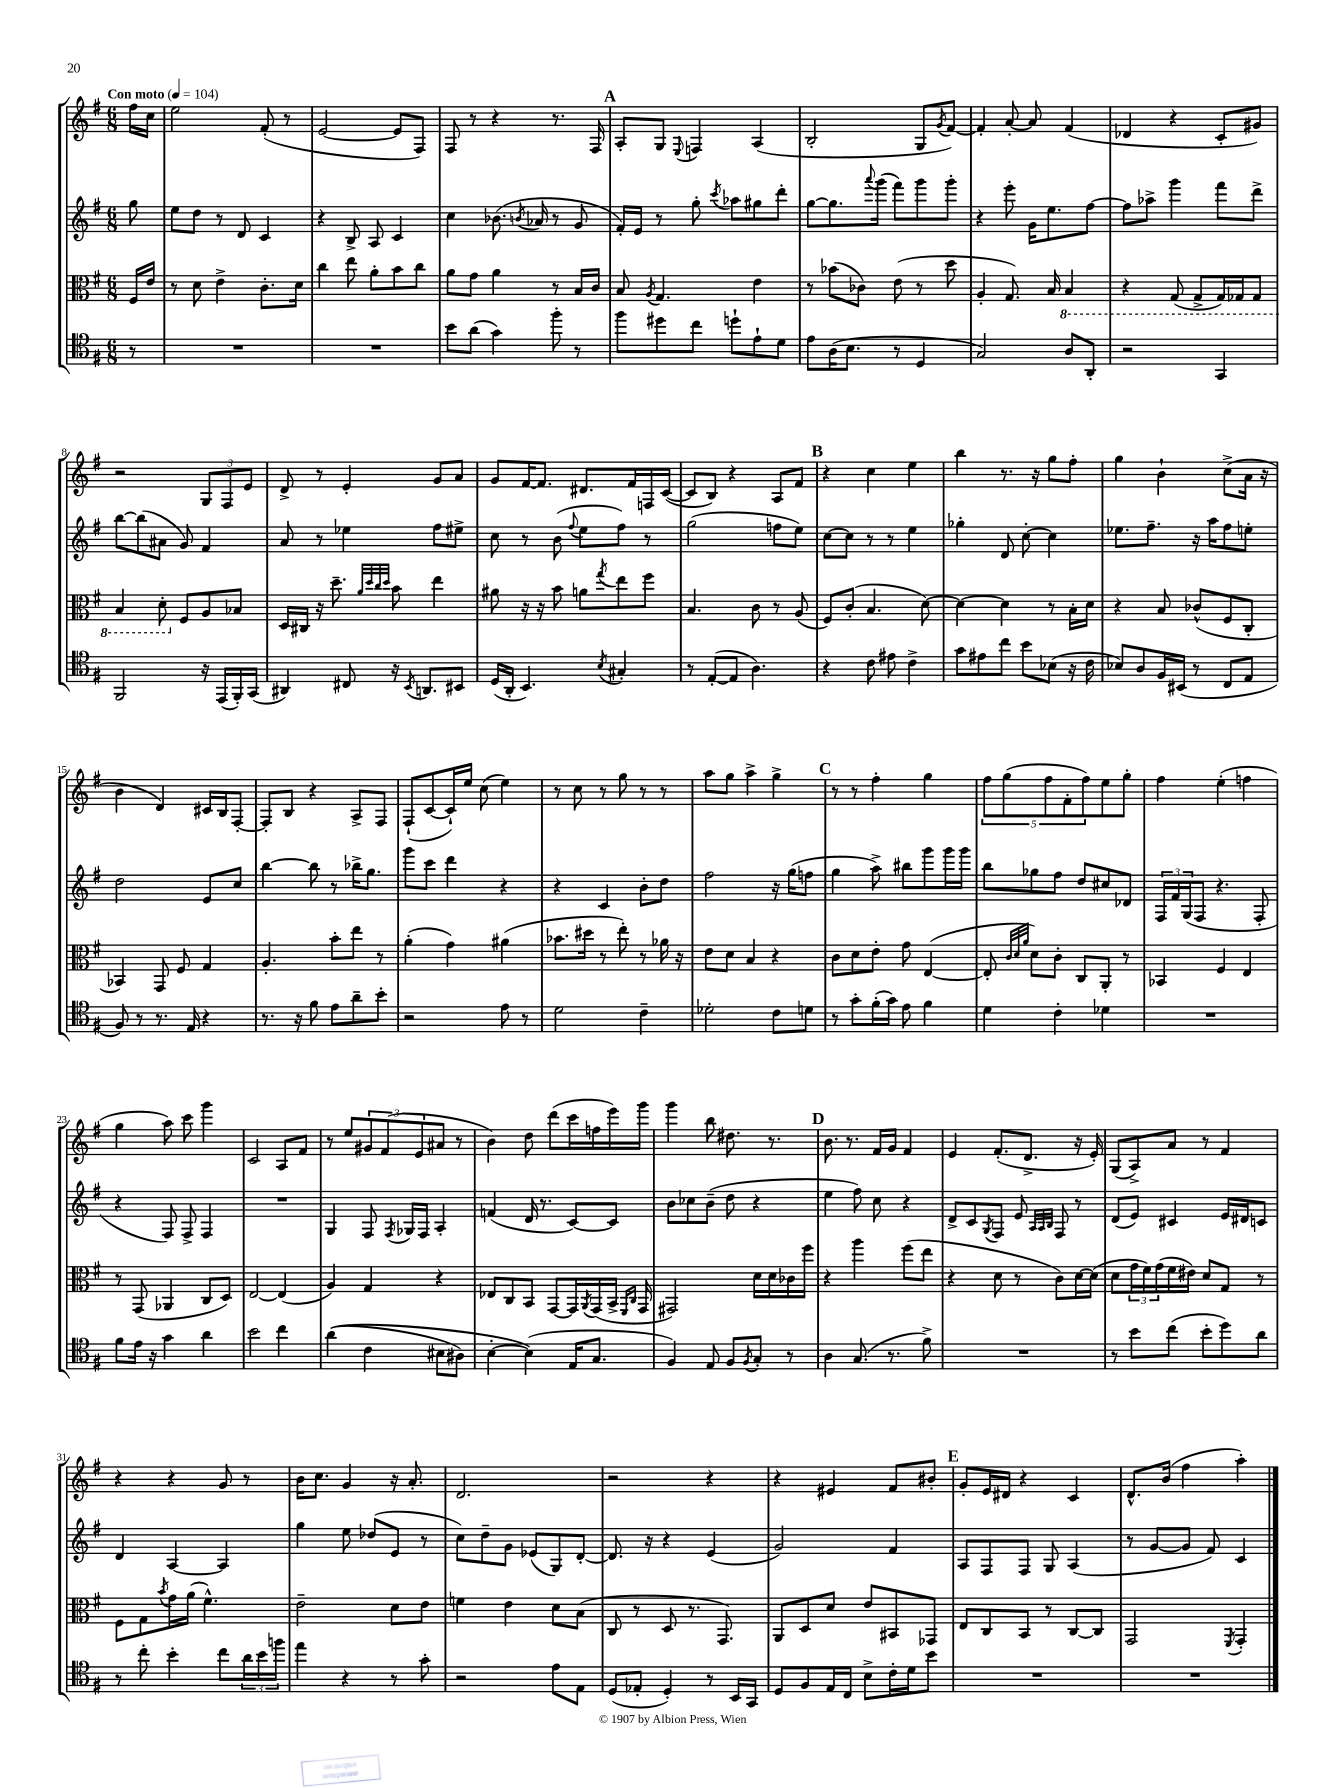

**kern	**kern	**kern	**kern
*staff4	*staff3	*staff2	*staff1
*clefC4	*clefC3	*clefG2	*clefG2
*k[f#]	*k[f#]	*k[f#]	*k[f#]
*M6/8	*M6/8	*M6/8	*M6/8
*MM104	*MM104	*MM104	*MM104
8r	16F#	8gg	16ff#
.	16e	.	16cc
=	=	=	=
2.r	8r	8ee	2ee
.	8d	8dd	.
.	4e^	8r	.
.	.	8d	.
.	8.c'	4c	(8f#'
.	.	.	8r
.	16d	.	.
=	=	=	=
2.r	4cc	4r	[2e
.	8ee	8B^	.
.	8a'	8A	.
.	8b	4c	8e]
.	8cc	.	8F#)
=	=	=	=
8b	8a	4cc	8F#
(8a	8g	.	8r
4g)	4a	(8.b-	4r
.	.	8qb	.
.	.	16a-	.
8ff#'	8r	8r	8.r
8r	16B	8g	.
.	16c	.	16F#
=	=	=	=
8ff#	8B	16f#')	8A'
.	.	16e	.
.	8qA	.	.
8dd#	4.G	8r	8G
.	.	.	8qqE
8cc	.	8gg'	4F
.	.	8qccc	.
8dd`	.	8aa-	.
8e`	4e	8gg#	(4A
8d	.	8ddd'	.
=	=	=	=
8e	8r	[8gg	2B'
(16A	(8b-	8.gg]	.
8.B	.	.	.
.	8c-)	.	.
.	.	8qqaaa	.
.	.	(16ggg	.
8r	(8e	8fff#)	.
4D	8r	8ggg	8G
.	.	.	8qg
.	8dd	8ggg'	[8f#)
=	=	=	=
2G)	4A'	4r	4f#']
.	8.G)	8eee'	[8a'
.	.	16g	8a]
.	16B	8.ee	.
8A	4BB	.	(4f#
8AA'	.	[8ff#	.
=	=	=	=
2r	4r	8ff#]	4d-
.	.	8aa-^	.
.	(8GG	4ggg	4r
.	8GG^	.	.
4GG	16GG)	8fff#	8c'
.	16GG-	.	.
.	8GG-	8ddd^	8g#)
=	=	=	=
2FF#	4BB	[8bb	2r
.	.	(8bb]	.
.	8D'	8a#	.
.	8F#	8g)	.
16r	8A	4f#	12G
(16EE	.	.	.
.	.	.	12F#
16FF#')	8B-	.	.
.	.	.	12e
(16GG	.	.	.
=	=	=	=
4AA#)	16D	8a	8d^
.	16C#	.	.
.	16r	8r	8r
.	8.dd~	.	.
8C#	.	4ee-	4e'
.	32qqa	.	.
.	32qqdd	.	.
.	32qqcc	.	.
.	32qqdd	.	.
16r	8b	.	.
8qBB	.	.	.
8.AA	.	.	.
.	4ee	8ff#	8g
8BB#	.	8ee#^	8a
=	=	=	=
(16D	8a#	8cc	8g
16AA'	.	.	.
4.BB)	16r	8r	[16f#
.	16r	.	8.f#]
.	8b	(8b	.
.	.	8qqff#	.
.	8a	8ee	8.d#
8qB	8qgg	.	.
4G#'	8ee	8ff#)	.
.	.	.	16f#
.	8ff#	8r	16F
.	.	.	([16c
=	=	=	=
8r	4.B	(2gg	8c]
([8E'	.	.	8B)
8E]	.	.	4r
4.A)	8c	.	.
.	8r	8ff	8A
.	(8A	8ee)	8f#
=	=	=	=
4r	8F#)	[8cc	4r
.	(8c'	8cc]	.
8c	4.B	8r	4cc
8e#	.	8r	.
4c^	.	4ee	4ee
.	[8d)	.	.
=	=	=	=
8g	4d_	4gg-'	4bb
8e#	.	.	.
8cc	4d]	8d	8.r
8b	.	[8cc'	.
.	.	.	16r
(8B-	8r	4cc]	8gg
16r	16B'	.	8ff#'
16c	16d	.	.
=	=	=	=
8B-)	4r	8.ee-	4gg
8A	.	.	.
.	.	8.ff#~	.
16F#	8B	.	4b`
(16BB#	.	.	.
8r	(8c-^^	16r	.
.	.	16aa	.
8C	8F#	8ff#	(8cc^
8E	8C'	8ee'	16a
.	.	.	16r
=	=	=	=
8F#)	4BB-)	2dd	4b
8r	.	.	.
8.r	8GG	.	4d)
.	8F#	.	.
16E	.	.	.
4r	4G	8e	16c#
.	.	.	16B
.	.	8cc	[8F#'
=	=	=	=
8.r	4.A'	[4bb	8F#']
.	.	.	8B
16r	.	.	.
8f#	.	8bb]	4r
8e	8b'	8r	.
8a~	8ee	16bb-^	8A^
.	.	8.gg	.
8b'	8r	.	8F#
=	=	=	=
2r	(4a'	8ggg	(8F#`
.	.	8ccc	[8c
.	4g)	4ddd	16c`])
.	.	.	16ee
.	.	.	(8cc
8e	(4a#	4r	4ee)
8r	.	.	.
=	=	=	=
2d	8.b-	4r	8r
.	.	.	8cc
.	16dd#	.	.
.	8r	4c	8r
.	8ee')	.	8gg
4c~	8r	8b'	8r
.	16a-	8dd	8r
.	16r	.	.
=	=	=	=
2d-'	8e	2ff#	8aa
.	8d	.	8gg
.	4B	.	4aa^
8c	4r	16r	4gg^
.	.	(16gg	.
8d	.	8ff	.
=	=	=	=
8r	8c	4gg	8r
8g'	8d	.	8r
(16f#'	8e'	8aa^)	4ff#'
16g)	.	.	.
8e	8g	8bb#	.
4f#	([4E	8ggg	4gg
.	.	16ggg	.
.	.	16ggg	.
=	=	=	=
4d	8E']	8bb	10ff#
.	.	.	(10gg
.	32qqc	.	.
.	32qqd	.	.
.	32qqa	.	.
.	8d)	8gg-	.
.	.	.	10ff#
4c'	8c'	8ff#	.
.	.	.	10f#'
.	8C	8dd	.
.	.	.	10ff#)
4d-	8AA'	8cc#	8ee
.	8r	8d-	8gg'
=	=	=	=
2.r	4BB-	24F#	4ff#
.	.	24f#	.
.	.	(24G	.
.	.	8F#	.
.	4F#	4.r	(4ee'
.	4E	.	4ff
.	.	8F#'	.
=	=	=	=
8f#	8r	4r	4gg
16e	(8GG	.	.
16r	.	.	.
4g	4AA-	8F#)	8aa)
.	.	8F#^	8ccc
4a	8C	4F#	4ggg
.	8D)	.	.
=	=	=	=
2b	[2E	2.r	2c
4cc	(4E]	.	8A
.	.	.	8f#
=	=	=	=
&((4a	4A)	4G	8r
.	.	.	8ee
4c	4G	8F#	12g#
.	.	.	(12f#
.	.	8qF#	.
.	.	16G-	.
.	.	.	12e
.	.	16F#	.
8B#	4r	4A'	8a#
8A#)	.	.	8r
=	=	=	=
[4B'	8E-	(4f	4b)
.	8C	.	.
(4B]&)	8BB	16d	8dd
.	.	8.r	.
.	[8GG	.	(8ddd
16E	16GG]	[8c)	16ccc
.	8qAA	.	.
8.G	(16GG	.	16ff
.	16BB^	8c]	16eee)
.	16qqFF#	.	.
.	16qqC	.	.
.	16GG	.	16ggg
=	=	=	=
4F#)	2GG#)	8b	4ggg
.	.	8cc-	.
8E	.	(8b~	8bb
8F#	.	8dd	8.dd#
8qF#	.	.	.
8G'	16d	4r	.
.	16d	.	8.r
8r	16c-	.	.
.	16ff#	.	.
=	=	=	=
4A	4r	4ee	8.b
.	.	.	8.r
(8.G	4aa	8ff#)	.
.	.	8cc	16f#
8.r	.	.	16g
.	(8ff#	4r	4f#
8f#^)	8ee	.	.
=	=	=	=
2.r	4r	8d^	4e
.	.	8c	.
.	.	8qG	.
.	8d	8F#	(8.f#'
.	8r	8e	.
.	.	.	8.d^
.	.	32qqA	.
.	.	32qqA	.
.	.	32qqB	.
.	8c)	8F#	.
.	[16d	8r	16r
.	(16d]	.	16e')
=	=	=	=
8r	8d	(8d	(8G
8b	24g	8e)	8A^)
.	24f#)	.	.
.	(24g	.	.
(8cc	16f#	4c#	8a
.	16e#)	.	.
8b'	8d	.	8r
8dd)	8G	16e	4f#
.	.	16d#	.
8a	8r	8c	.
=	=	=	=
8r	8F#	4d	4r
8cc'	8G	.	.
.	8qb	.	.
4b'	16g	[4A	4r
.	(16a	.	.
.	4.f#^^)	.	.
8cc	.	4A]	8g
24a	.	.	8r
24b	.	.	.
24ff	.	.	.
=	=	=	=
4ee	2e~	4gg	16b
.	.	.	8.cc
4r	.	8ee	4g
.	.	(8dd-	.
8r	8d	8e	16r
.	.	.	8.a'
8g'	8e	8r	.
=	=	=	=
2r	4f	8cc)	2.d
.	.	8dd~	.
.	4e	8g	.
.	.	(8e-	.
8e	8d	8G)	.
8E	(8B	[8d'	.
=	=	=	=
(8D	8C	8.d]	2r
8E-'	8r	.	.
.	.	16r	.
4D')	8D	4r	.
.	8.r	.	.
8r	.	(4e	4r
.	8.GG)	.	.
16BB	.	.	.
16GG	.	.	.
=	=	=	=
8D	8AA	2g)	4r
8F#	8D	.	.
16E	8d	.	4e#
16C	.	.	.
8B^	8e	.	.
16c'	8BB#	4f#	8f#
16d	.	.	.
8b	8GG-	.	8b#'
=	=	=	=
2.r	8E	8A	8g'
.	8C	8F#	16e
.	.	.	16d#
.	8BB	8F#	4r
.	8r	8G	.
.	[8C	(4A	4c
.	8C]	.	.
=	=	=	=
2.r	2GG	8r	8.d^^
.	.	[8g	.
.	.	.	(16b
.	.	8g]	4ff#
.	.	8f#)	.
.	8qFF#	.	.
.	4GG'	4c	4aa')
==	==	==	==
*-	*-	*-	*-
